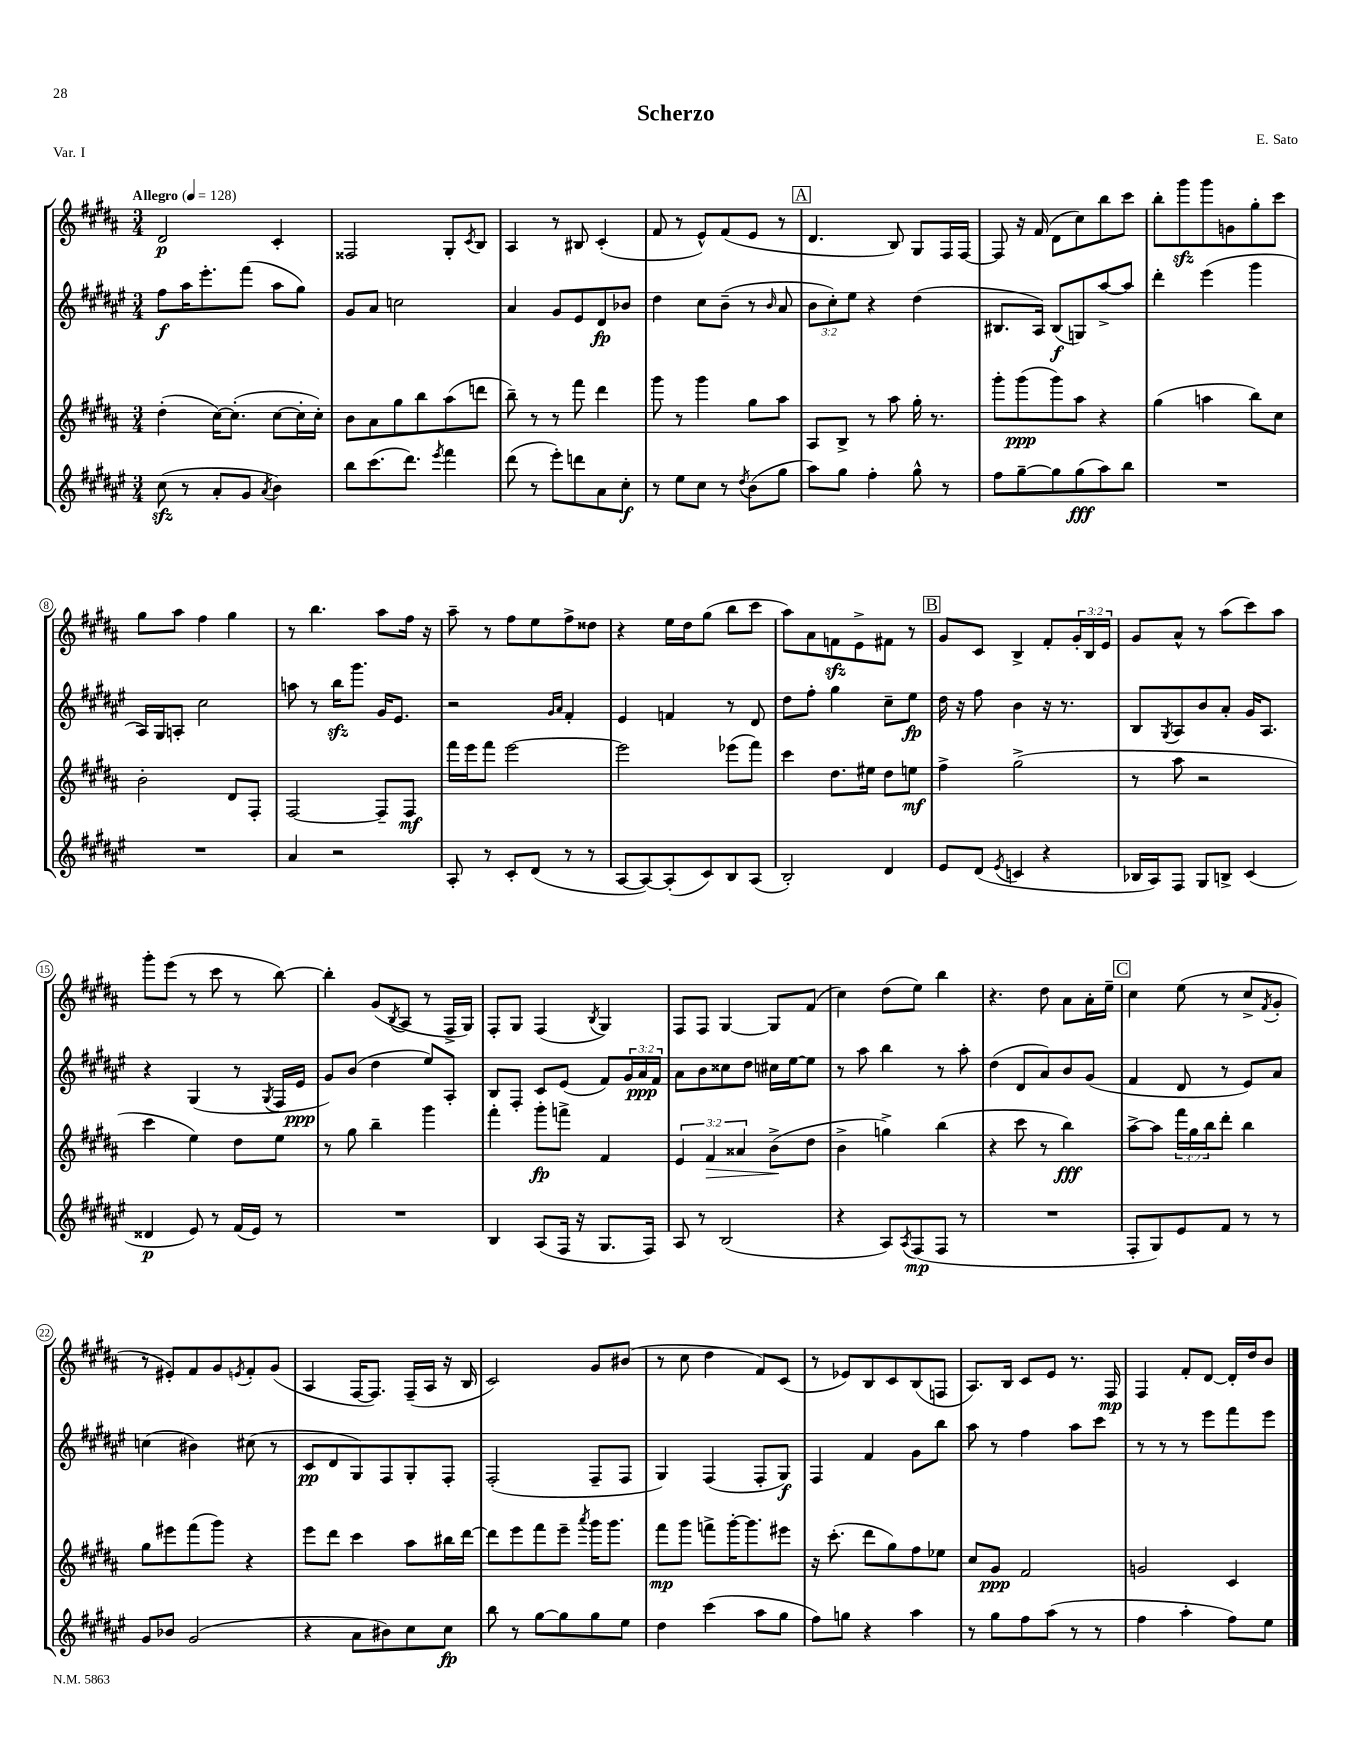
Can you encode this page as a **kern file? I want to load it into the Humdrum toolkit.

**kern	**kern	**kern	**kern
*staff4	*staff3	*staff2	*staff1
*clefG2	*clefG2	*clefG2	*clefG2
*k[f#c#g#d#a#e#]	*k[f#c#g#d#a#]	*k[f#c#g#d#a#e#]	*k[f#c#g#d#a#]
*M3/4	*M3/4	*M3/4	*M3/4
*MM128	*MM128	*MM128	*MM128
(8cc#\	(4dd#'\	8ff#\L	2d#/
8r	.	16aa#\K	.
.	.	8.eee#'\	.
8a#'/L	[16cc#\LK)	.	.
.	(8.cc#'\]J	.	.
8g#/J	.	(8fff#\J	.
8qa#/	.	.	.
4b\)	[8cc#\L	8aa#\L	4c#'/
.	16cc#'\]L	8gg#\J)	.
.	16cc#'\JJ)	.	.
=	=	=	=
8bb\L	8b\L	8g#/L	2F##/
(8.ccc#\	8a#\	8a#/J	.
.	8gg#\	2cc\	.
8.ddd#\J)	.	.	.
.	8bb\	.	.
8qeee#/	.	.	.
4fff#\	(8aa#\	.	8G#'/L
.	.	.	8qc#/
.	8ddd\J	.	8B/J
=	=	=	=
(8ddd#\	8bb~\)	4a#/	4A#/
8r	8r	.	.
8eee#'\L)	8r	8g#/L	8r
8ddd\	8fff#\	8e#/	8B#/
8a#\	4ddd#\	8d#/	(4c#'/
8cc#'\J	.	8b-/J	.
=	=	=	=
8r	8ggg#\	4dd#\	8f#/
8ee#\L	8r	.	8r
8cc#\J	4ggg#\	8cc#\L	8e^^/L)
8r	.	(8b~\J	(8f#/
8qdd#/	.	.	.
(8b\L	8gg#\L	8r	8e/J
.	.	16qqb/	.
8gg#\J	8aa#\J	8a#/	8r
=	=	=	=
8aa#\L)	8A#/L	12b\L	4.d#/
.	.	12cc#'\)	.
8gg#\J	8B^/J	.	.
.	.	12ee#\J	.
4ff#'\	8r	4r	.
.	8aa#\	.	8B/)
8gg#^^\	16gg#'\	(4dd#\	8G#/L
.	8.r	.	.
8r	.	.	16F#/L
.	.	.	[16F#/JJ
=	=	=	=
8ff#\L	8ggg#'\L	8.B#/L	8F#/]
[8gg#~\	(8ggg#\	.	16r
.	.	16A#/Jk)	(16f#/
8gg#\]	8ggg#\)	(8B#/L	8d#\L
(8gg#\	8aa#\J	8G/)	8cc#\)
8aa#\)	4r	[8aa#^/	8bb\
8bb\J	.	8aa#/]J	8ccc#\J
=	=	=	=
2.r	(4gg#\	4ddd#'\	8bb'\L
.	.	.	8ggg#\
.	4aa\	(4eee#\	8ggg#\
.	.	.	8g\
.	8bb\L)	4ggg#\	8gg#'\
.	8cc#\J	.	8ccc#\J
=	=	=	=
2.r	2b'\	16A#/LL)	8gg#\L
.	.	16G#/J	.
.	.	8A'/J	8aa#\J
.	.	2cc#\	4ff#\
.	8d#/L	.	4gg#\
.	8F#'/J	.	.
=	=	=	=
4a#/	[2F#/	8aa\	8r
.	.	8r	4.bb\
2r	.	16bb\LK	.
.	.	8.ggg#\J	.
.	8F#~/]L	16g#/LK	8aa#\L
.	.	8.e#/J	.
.	8F#/J	.	16ff#\Jk
.	.	.	16r
=	=	=	=
8A#'/	16fff#\LL	2r	8aa#~\
.	16eee\J	.	.
8r	8fff#\J	.	8r
8c#'/L	[2eee\	.	8ff#\L
(8d#/J	.	.	8ee\
.	.	16qqg#/LL	.
.	.	16qqa#/JJ	.
8r	.	4f#'/	8ff#^\
8r	.	.	8dd##\J
=	=	=	=
[8A#/L	2eee\]	4e#/	4r
8A#/_)	.	.	.
(8A#'/]	.	4f/	16ee\LL
.	.	.	16dd#\J
8c#/)	.	.	(8gg#\J
8B/	(8eee-\L	8r	8bb\L
(8A#/J	8fff#\J)	8d#/	8ccc#\J
=	=	=	=
2B'/)	4ccc#\	8dd#\L	8aa#\L)
.	.	8ff#'\J	8a#\
.	8.dd#\L	4gg#\	8f\
.	.	.	8e^\
.	16ee#\Jk	.	.
4d#/	8dd#\L	8cc#~\L	8f#\J
.	8ee\J	8ee#\J	8r
=	=	=	=
8e#/L	4ff#^\	16dd#\	8g#/L
.	.	16r	.
(8d#/J	.	8ff#\	8c#/J
8qe#/	.	.	.
4c/	(2gg#^\	4b\	4B^/
4r	.	16r	8f#'/L
.	.	8.r	.
.	.	.	24g#'/L
.	.	.	24B/
.	.	.	24e/JJ
=	=	=	=
16B-/LL	8r	8B/L	8g#/L
16A#/J)	.	.	.
.	.	8qG#/	.
8F#/J	8aa#\	8A#/	8a#^^/J
8G#/L	2r	8b/	8r
8B^/J	.	8a#'/J	(8aa#\L
(4c#/	.	16g#/LK	8ccc#\)
.	.	8.A#/J	.
.	.	.	8aa#\J
=	=	=	=
4d##/	4ccc#\	4r	8ggg#'\L
.	.	.	(8eee\J
8e#/)	4ee\)	(4G#/	8r
8r	.	.	8ccc#\
(16f#/LL	8dd#\L	8r	8r
16e#/JJ)	.	.	.
.	.	8qG#/	.
8r	8ee\J	16F#/LL	[8bb\)
.	.	16e#/JJ	.
=	=	=	=
2.r	8r	8g#/L)	4bb'\]
.	8gg#\	(8b/J	.
.	4bb~\	4dd#\	(8g#/L
.	.	.	8qB/
.	.	.	8A#/J
.	4ggg#\	8ee#/L)	8r
.	.	8A#'/J	16F#^/LL
.	.	.	16G#/JJ)
=	=	=	=
4B/	4fff#'\	8B/L	8F#'/L
.	.	8F#'/J	8G#/J
(8A#/L	8ggg#'\L	8c#/L	(4F#/
16F#/Jk	8fff^\J	(8e#/J	.
16r	.	.	.
.	.	.	8qB/
8.G#/L	4f#/	8f#/L)	4G#/)
.	.	24g#/L	.
.	.	24a#/	.
16F#/Jk)	.	.	.
.	.	24f#/JJ	.
=	=	=	=
8A#/	6e/	8a#\L	8F#/L
8r	.	8b\	8F#/J
.	6f#/	.	.
(2B/	.	8cc##\	[4G#/
.	6a##/	.	.
.	.	8dd#\J	.
.	(8b^\L	16cc#\LL	8G#/]L
.	.	[16ee#\J	.
.	8dd#\J	8ee#\]J	(8f#/J
=	=	=	=
4r	4b^\	8r	4cc#\)
.	.	8aa#\	.
8A#/L)	4gg^\)	4bb\	(8dd#\L
8qA#/	.	.	.
(8F#/	.	.	8ee\J)
8F#/J	(4bb\	8r	4bb\
8r	.	8aa#'\	.
=	=	=	=
2.r	4r	(4dd#\	4.r
.	8ccc#\	8d#/L	.
.	8r	8a#/)	8dd#\
.	4bb\)	8b/	8a#\L
.	.	(8g#/J	16a#'\L
.	.	.	16ee~\JJ
=	=	=	=
8F#'/L	[8aa#^\L	4f#/	4cc#\
8G#/)	8aa#\]J	.	.
8e#/	24fff#\LL	8d#/	(8ee\
.	24gg#\	.	.
.	24bb\J	.	.
8f#/J	8ddd#'\J	8r	8r
8r	4bb\	8e#/L)	8cc#^/L
.	.	.	8qf#/
8r	.	8a#/J	8g#'/J
=	=	=	=
8g#/L	8gg#\L	(4cc\	8r
8b-/J	8eee#\	.	8e#'/L)
(2g#/	(8fff#\	4b#\)	8f#/
.	8ggg#\J)	.	8g#/
.	.	.	8qe/
.	4r	(8cc#\	8f#'/
.	.	8r	(8g#/J
=	=	=	=
4r	8eee\L	8c#/L	4A#/
.	8ddd#\J	8d#/	.
8a#\L	4ccc#\	8G#/)	[16F#/LK
.	.	.	8.F#/]J)
8b#\)	.	8F#/	.
8cc#\	8aa#\L	8G#'/	(16F#~/LL
.	.	.	16A#/JJ
8cc#\J	16bb#\L	8F#'/J	16r
.	[16ddd#\JJ	.	16B/
=	=	=	=
8bb\	8ddd#\]L	(2F#'/	2c#/)
8r	8eee\	.	.
[8gg#\L	8fff#\	.	.
8gg#\]	8eee~\J	.	.
.	8qaaa#/	.	.
8gg#\	16ggg#\LK	8F#~/L	8g#/L
.	8.ggg#\J	.	.
8ee#\J	.	8F#/J	(8b#/J
=	=	=	=
4dd#\	8fff#\L	4G#/)	8r
.	8ggg#\J	.	8cc#\
(4ccc#\	8fff^\L	(4F#/	4dd#\
.	[16ggg#'\K	.	.
.	8.ggg#\]	.	.
8aa#\L	.	8F#'/L	8f#/L)
8gg#\J	8eee#\J	8G#/J)	(8c#/J
=	=	=	=
8ff#\L)	16r	4F#/	8r
.	(8.ccc#'\	.	.
8gg\J	.	.	8e-/L)
4r	8ddd#\L	4f#/	8B/
.	8gg#\)	.	8c#/
4aa#\	8ff#\	8g#\L	(8B/
.	8ee-\J	8bb\J	8F/J
=	=	=	=
8r	8cc#/L	8aa#\	8.A#/L)
8gg#\L	8g#/J	8r	.
.	.	.	16B/Jk
8ff#\	2f#/	4ff#\	8c#/L
(8aa#\J	.	.	8e/J
8r	.	8aa#\L	8.r
8r	.	8ccc#\J	.
.	.	.	16F#/
=	=	=	=
4ff#\	2g/	8r	4F#/
.	.	8r	.
4aa#'\	.	8r	8f#'/L
.	.	8eee#\L	[8d#/J
8ff#\L)	4c#/	8fff#\	16d#'/]LL
.	.	.	16dd#/J
8ee#\J	.	8eee#\J	8b/J
==	==	==	==
*-	*-	*-	*-
